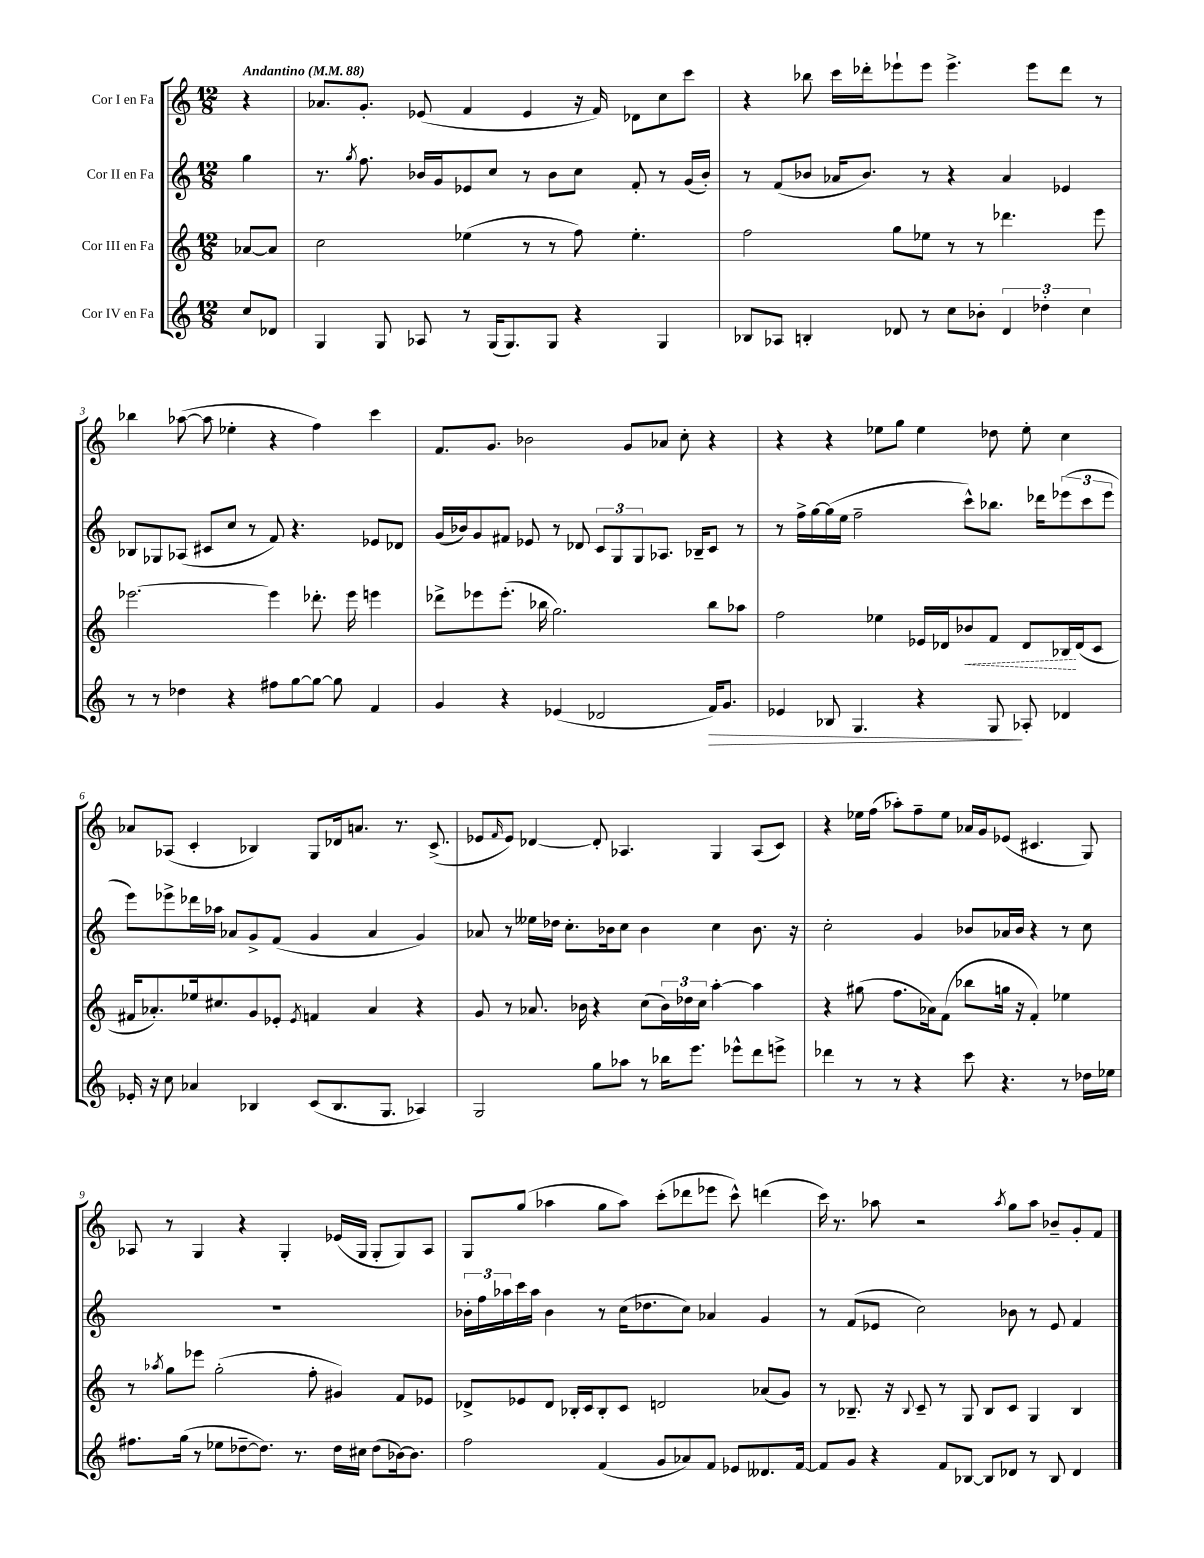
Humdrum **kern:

**kern	**dynam	**kern	**dynam	**kern	**kern
*part4	*part4	*part3	*part3	*part2	*part1
*staff4	*staff4	*staff3	*staff3	*staff2	*staff1
*I"Cor IV en Fa	*	*I"Cor III en Fa	*	*I"Cor II en Fa	*I"Cor I en Fa
*clefG2	*	*clefG2	*	*clefG2	*clefG2
*k[]	*	*k[]	*	*k[]	*k[]
*M12/8	*	*M12/8	*	*M12/8	*M12/8
*MM88	*	*MM88	*	*MM88	*MM88
=	=	=	=	=	=
!	!	!	!	!	!LO:TX:a:B:t=Andantino
8cc/L	.	[8a-X/L	.	4gg\	4r
8d-X/J	.	8a-/J]	.	.	.
=1	=1	=1	=1	=1	=1
4G/	.	2cc\	.	8.r	8.a-X/L
.	.	.	.	8qgg/	.
.	.	.	.	8.ff\	8.g'/J
8G/	.	.	.	.	.
8A-X/	.	.	.	16b-X/LL	(8e-X/
.	.	.	.	16g/J	.
8r	.	(4ee-X\	.	8e-X/	4f/
(16G/KL	.	.	.	8cc/J	.
8.G/)	.	.	.	.	.
.	.	8r	.	8r	4e-/
8G/J	.	8r	.	8b-\L	.
4r	.	8ff\)	.	8cc\J	16r
.	.	.	.	.	16f/)
.	.	4.ee-'\	.	8f'/	8d-X\L
4G/	.	.	.	8r	8cc\
.	.	.	.	(16g/LL	8ccc\J
.	.	.	.	16b-'/JJ)	.
=2	=2	=2	=2	=2	=2
8B-X/L	.	2ff\	.	8r	4r
8A-X/J	.	.	.	(8f/L	.
4Bn'/	.	.	.	8b-X/J	8bb-X\
.	.	.	.	16a-X/KL	16ccc\LL
.	.	.	.	8.b-/J)	16ddd-X'\J
8d-X/	.	8gg\L	.	.	8eee-X`\
8r	.	8ee-X\J	.	8r	8eee-\J
8cc\L	.	8r	.	4r	4.eee-^\
8b-X'\J	.	8r	.	.	.
6d-/	.	4.ddd-X\	.	4a-/	.
.	.	.	.	.	8eee-\L
6dd-X'\	.	.	.	.	.
.	.	.	.	4e-X/	8ddd-\J
6cc\	.	.	.	.	.
.	.	8eee\	.	.	8r
!!LO:LB:g=z
=3	=3	=3	=3	=3	=3
8r	.	[2.eee-X\	.	8B-X/L	4bb-X\
8r	.	.	.	8G-X/	.
4dd-X\	.	.	.	(8A-X/J	([8aa-X\
.	.	.	.	8c#X/L	8aa-\]
4r	.	.	.	8cc/J	4ee-X'\
.	.	.	.	8r	.
8ff#X\L	.	4eee-\]	.	8f/)	4r
[8gg\	.	.	.	4.r	.
8gg\J_	.	8.ddd-X'\	.	.	4ff\)
8gg\]	.	.	.	.	.
.	.	16eee-\	.	.	.
4f/	.	4eeen\	.	8e-X/L	4ccc\
.	.	.	.	8d-X/J	.
=4	=4	=4	=4	=4	=4
4g/	.	8ddd-X^\L	.	(16g/LL	8.f/L
.	.	.	.	16b-X/J)	.
.	.	8eee-X\	.	8g/	.
.	.	.	.	.	8.g/J
4r	.	(8.eee-'\J	.	8f#X/J	.
.	.	.	.	8e-X/	2b-X\
.	.	16bb-X\	.	.	.
(4e-X/	.	2.gg\)	.	8r	.
.	.	.	.	8d-X/	.
2d-X/	.	.	.	12c/L	.
.	.	.	.	12G/	.
.	.	.	.	.	8g/L
.	.	.	.	12G/	.
.	.	.	.	8.A-X/J	8a-X/J
.	.	.	.	.	8cc'\
.	.	.	.	16B-X~/KL	.
!	!LO:HP:b	!	!	!	!
16f/KL)	>	8bb-\L	.	8c/J	4r
8.g/J	.	.	.	.	.
.	.	8aa-X\J	.	8r	.
=5	=5	=5	=5	=5	=5
4e-X/	.	2ff\	.	8r	4r
.	.	.	.	16ff^\LL	.
.	.	.	.	[16gg\	.
8B-X/	.	.	.	(16gg\]	4r
.	.	.	.	16ee\JJ	.
4.G/	.	.	.	2ff~\	.
.	.	4ee-X\	.	.	8ee-X\L
.	.	.	.	.	8gg\J
4r	.	16e-X/LL	.	.	4ee-\
.	.	16d-X/J	.	.	.
!	!	!	!LO:HP:b	!	!
.	.	8b-X/	<	8ccc^^\L)	.
8G/	.	8f/J	.	8.bb-X\J	8dd-X\
8A-X'/	]	8d-/L	.	.	8ee-'\
.	.	.	.	16ddd-X\KL	.
4d-X/	.	16B-X/L	.	(12eee-X\	4cc\
.	.	(16d-/J	[	.	.
.	.	.	.	12ccc\	.
.	.	8c/J	.	.	.
.	.	.	.	12eee-\J	.
!!LO:LB:g=z
=6	=6	=6	=6	=6	=6
16e-X'/	.	16f#X/KL	.	8eee\L)	8a-X/L
16r	.	8.a-X'/)	.	.	.
8cc\	.	.	.	8eee-X^\	(8A-X/J
4a-X/	.	16ee-X/k	.	16ddd-X\L	4c'/
.	.	8.cc#X/	.	16aa-X\JJ	.
.	.	.	.	8a-X/L	.
4B-X/	.	8g/	.	8g^/	4B-X/)
.	.	8e-X'/J	.	(8f/J	.
.	.	8qe-/	.	.	.
(8c/L	.	4fn/	.	4g/	8G/L
8.B-/	.	.	.	.	16d-X/k
.	.	.	.	.	8.an/J
.	.	4a-/	.	4a-/	.
8.G/J	.	.	.	.	.
.	.	.	.	.	8.r
4A-X/)	.	4r	.	4g/)	.
.	.	.	.	.	(8.c^/
=7	=7	=7	=7	=7	=7
2G/	.	8g/	.	8a-X/	8e-X/L
.	.	.	.	.	16qqf/
.	.	8r	.	8r	8e-/J)
.	.	8.a-X/	.	16ee--X\LL	[4d-X/
.	.	.	.	16dd-X\JJ	.
.	.	.	.	8.cc'\L	.
.	.	16b-X\	.	.	.
8gg\L	.	4r	.	.	8d-'/]
.	.	.	.	16b-X\k	.
8aa-X\J	.	.	.	8cc\J	4.A-X/
8r	.	(8cc\L	.	4b-\	.
16bb-X\KL	.	24b-\L)	.	.	.
.	.	24dd-X\	.	.	.
8.eee\J	.	.	.	.	.
.	.	24cc\JJ	.	.	.
.	.	[4aa'\	.	4cc\	4G/
8eee-X^^\L	.	.	.	.	.
8ddd\	.	4aa\]	.	8.b-\	(8A-/L
8eeen^\J	.	.	.	.	8c/J)
.	.	.	.	16r	.
=8	=8	=8	=8	=8	=8
4ddd-X\	.	4r	.	2cc'\	4r
8r	.	(8gg#X\	.	.	16ee-X\LL
.	.	.	.	.	(16ff\JJ
8r	.	8.ff\L	.	.	8aa-X'\L)
4r	.	.	.	4g/	8ff~\
.	.	16a-X\k)	.	.	.
.	.	(8f\J	.	.	8ee-\J
8ccc\	.	8bb-X\L	.	8b-X/L	16a-X/LL
.	.	.	.	.	16g/J
4.r	.	16ggn\Jk	.	16a-X/L	(8e-X/J
.	.	16r	.	16b-/JJ	.
.	.	4f'/)	.	4r	4.c#X/
8r	.	4ee-X\	.	8r	.
16dd-X\LL	.	.	.	8cc\	8G/)
16ee-X\JJ	.	.	.	.	.
!!LO:LB:g=z
=9	=9	=9	=9	=9	=9
8.ff#X\L	.	8r	.	1.r	8A-X/
.	.	8qaa-X/	.	.	.
.	.	8gg\L	.	.	8r
(16gg\Jk	.	.	.	.	.
8r	.	8eee-X\J	.	.	4G/
8ee-X\L	.	(2gg'\	.	.	.
[8dd-X~\	.	.	.	.	4r
8.dd-\J])	.	.	.	.	.
.	.	.	.	.	4G'/
8.r	.	.	.	.	.
.	.	8ff'\	.	.	.
16dd-\LL	.	4g#X/)	.	.	(16e-X/LL
16cc#X\JJ	.	.	.	.	16G/JJ
(8dd-\L	.	.	.	.	8G'/L
[16b-X\k)	.	8f/L	.	.	8G/)
8.b-\J]	.	.	.	.	.
.	.	8e-X/J	.	.	8A-/J
=10	=10	=10	=10	=10	=10
2ff\	.	8d-X^/L	.	24b-X'\LL	8G/L
.	.	.	.	24ff\	.
.	.	.	.	24aa-X\	.
.	.	8e-X/	.	16ccc\	(8gg/J
.	.	.	.	16aa-\JJ	.
.	.	8d-/J	.	4b-\	4aa-X\
.	.	16B-X'/LL	.	.	.
.	.	16c/J	.	.	.
(4f/	.	8B-'/	.	8r	8gg\L
.	.	8c/J	.	(16cc\KL	8aa-\J)
.	.	.	.	8.dd-X\	.
8g/L	.	2dn/	.	.	(8ccc'\L
8a-X/)	.	.	.	8cc\J)	8ddd-X\
8f/J	.	.	.	4a-X/	8eee-X\J
8e-X/L	.	.	.	.	8ccc^^\)
8.d--X/	.	(8a-X/L	.	4g/	(4dddn\
.	.	8g/J)	.	.	.
[16f/Jk	.	.	.	.	.
=11	=11	=11	=11	=11	=11
8f/L]	.	8r	.	8r	16ccc\)
.	.	.	.	.	8.r
8g/J	.	8.B-X~/	.	(8f/L	.
4r	.	.	.	8e-X/J	8aa-X\
.	.	16r	.	.	.
.	.	8qqB-/	.	.	.
.	.	8c~/	.	2cc\)	2r
8f/L	.	8r	.	.	.
[8B-X/J	.	8G/	.	.	.
8B-/L]	.	8B-/L	.	.	.
.	.	.	.	.	8qaa-/
8d-X/J	.	8c/J	.	8b-X\	8gg\L
8r	.	4G/	.	8r	8aa-\J
8B-/	.	.	.	8e-/	8b-X~/L
4d-/	.	4B-/	.	4f/	8g'/
.	.	.	.	.	8f/J
==	==	==	==	==	==
*-	*-	*-	*-	*-	*-
